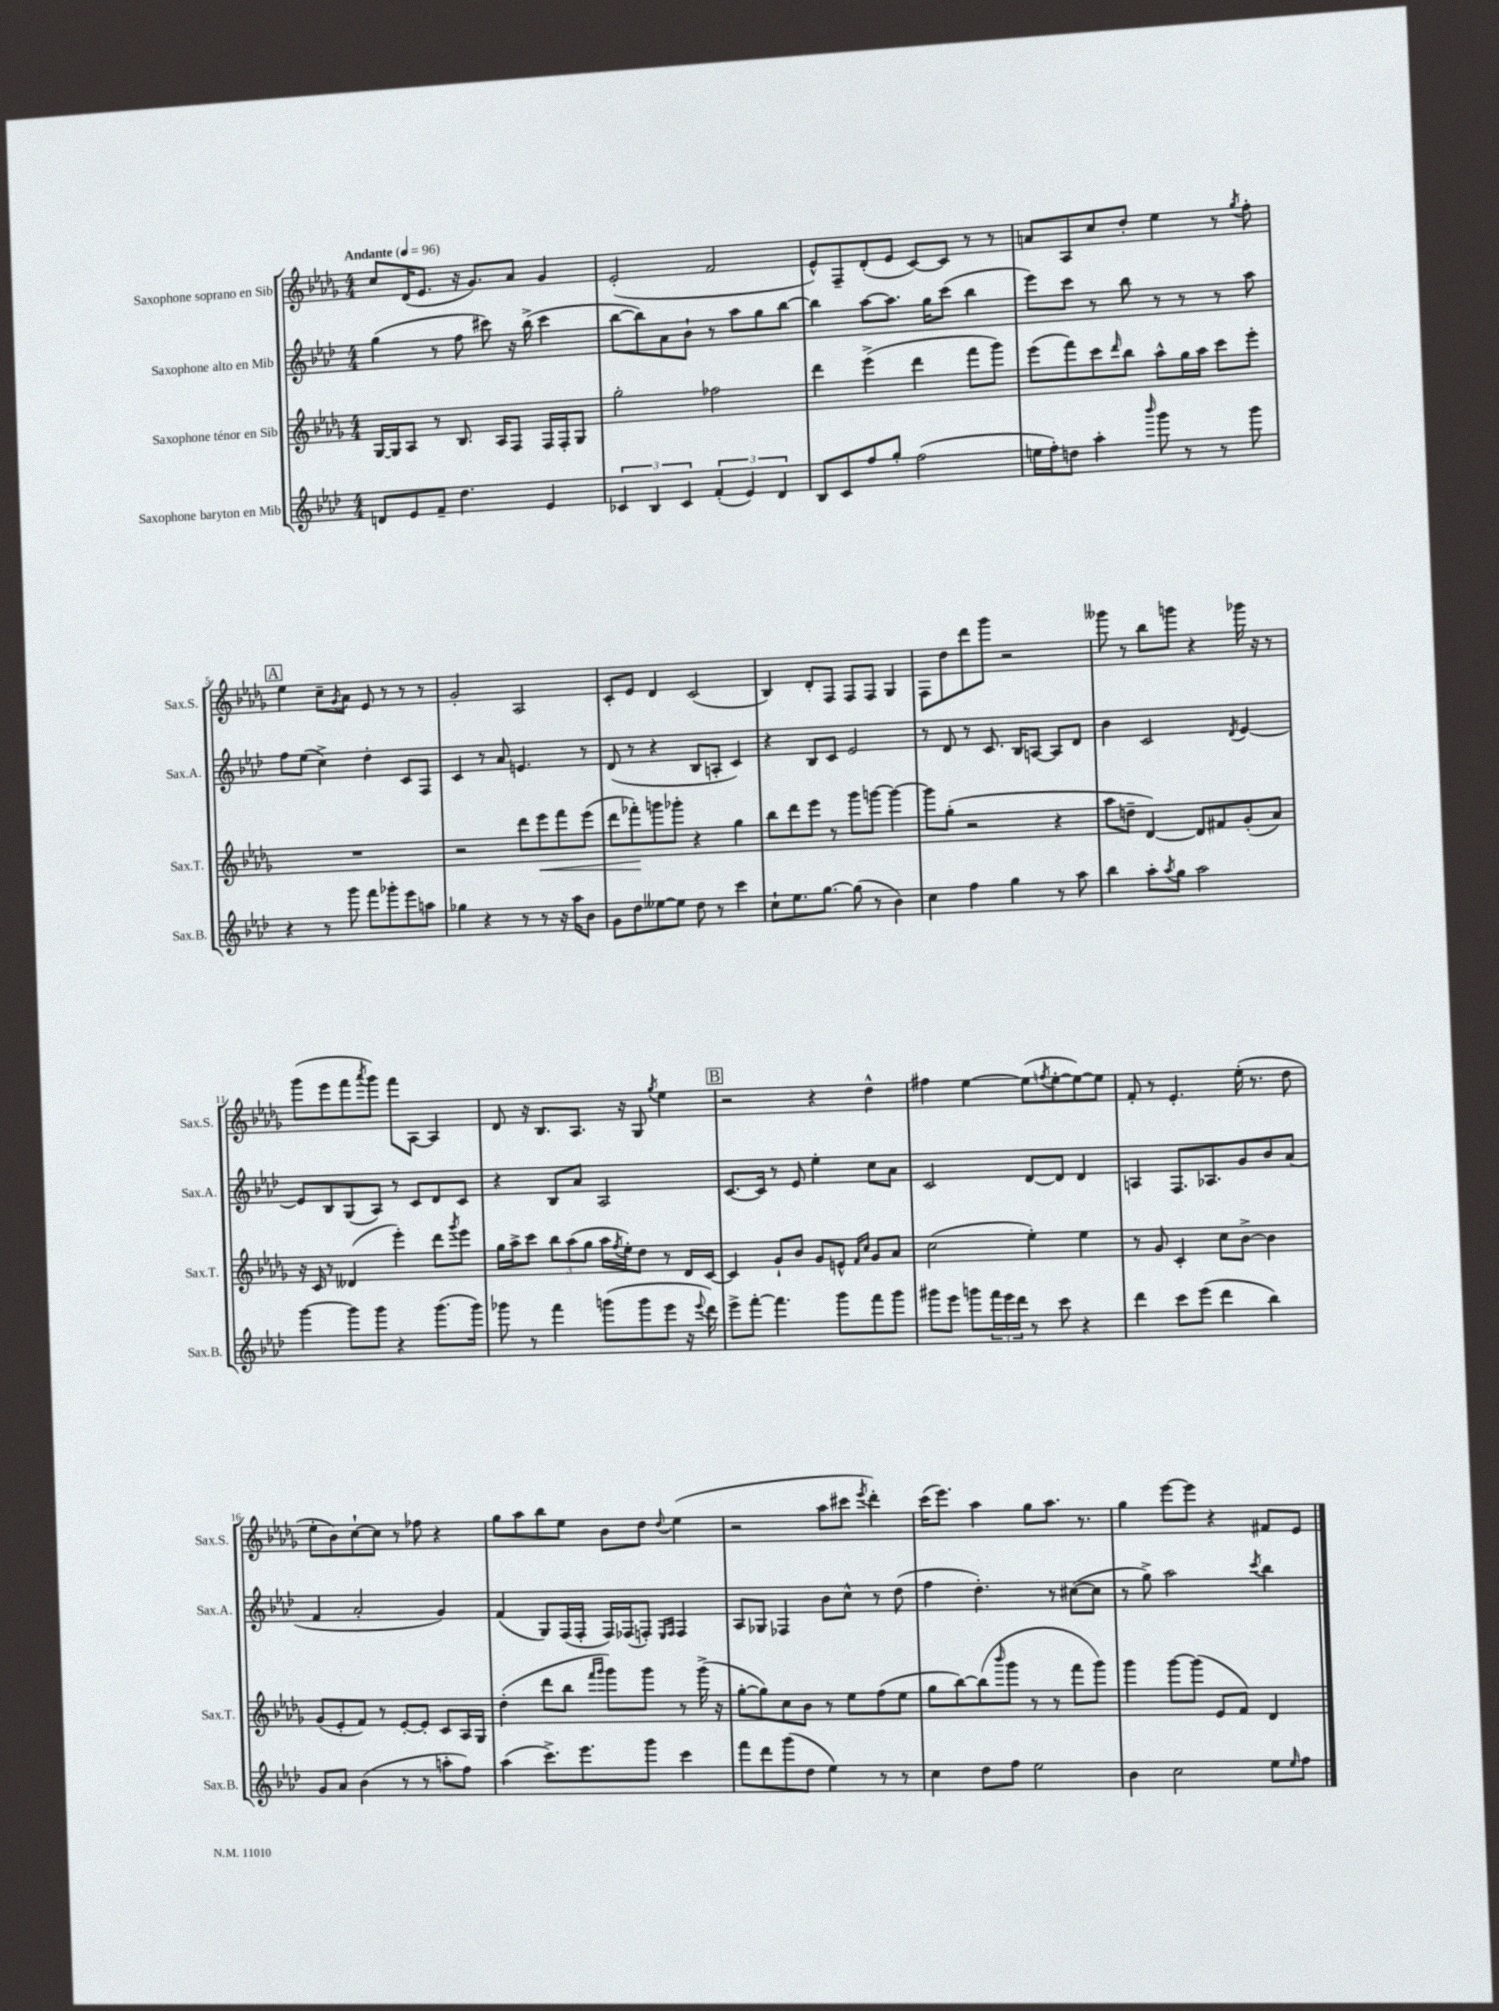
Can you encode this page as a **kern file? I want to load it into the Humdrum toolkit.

**kern	**kern	**kern	**kern
*staff4	*staff3	*staff2	*staff1
*clefG2	*clefG2	*clefG2	*clefG2
*k[b-e-a-d-]	*k[b-e-a-d-g-]	*k[b-e-a-d-]	*k[b-e-a-d-g-]
*M4/4	*M4/4	*M4/4	*M4/4
*MM96	*MM96	*MM96	*MM96
8d	[16G-	(4gg	8cc
.	16G-]	.	.
8e-	8A-	.	(16d-
.	.	.	8.e-
8f~	8r	8r	.
4.dd-	8.B-	8ff	16r
.	.	.	8.g-)
.	.	8ccc#)	.
.	16A-	.	.
.	8F	16r	8a-
.	.	(16bb-^	.
4e-	16F	4ccc#	4g-
.	16F'	.	.
.	8G-	.	.
=	=	=	=
6c-	2gg-'	[8bb-	(2e-'
.	.	8bb-])	.
6B-	.	.	.
.	.	8a-	.
6c-	.	.	.
.	.	8b-`	.
(6f'	2ff-	8r	2f
.	.	8aa-	.
6e-)	.	.	.
.	.	8gg	.
6d-	.	.	.
.	.	[8bb-	.
=	=	=	=
8B-	4ddd-	4bb-]	8e-^^)
8c	.	.	8F~
8ff	(4eee-^	[8aa-	(8d-'
8gg'	.	8.aa-]	8e-
(2ff	4ddd-	.	[8c)
.	.	16gg	.
.	.	(8ccc	8c]
.	8fff	4bb-	8r
.	8ggg-)	.	8r
=	=	=	=
16ee	(8eee-	8eee-)	8a
16ff')	.	.	.
8dd	8fff)	8ccc	8A-
4aa-'	8ccc	8r	8cc
.	16qqddd-	.	.
.	8bb-	8bb-	8dd-'
16qqbbb-	.	.	.
8ggg	8aa-^^	8r	4ee-
8r	16gg-	8r	.
.	16aa-	.	.
8r	8ccc	8r	8r
.	.	.	8qgg-
8ggg	8eee-'	8aa-	8ff'
=	=	=	=
4r	1r	8ff	4ee-
.	.	(8ee-	.
8r	.	4cc^)	8cc~
.	.	.	8qg-
8ggg	.	.	8a-
8fff	.	4dd-'	8e-
8ggg-'	.	.	8r
8eee-	.	8c	8r
8aa	.	8F	8r
=	=	=	=
4gg-	2r	4c	2g-'
4r	.	8r	.
.	.	8a-	.
8r	8ddd-	4.e	2A-
8r	8eee-	.	.
16r	8fff	.	.
16aa-	.	.	.
8b-	(8eee-	8r	.
=	=	=	=
8g	8ddd-	(8d-	8c'
8dd-	8fff-')	8r	8e-
[8ee--	8ggg	4r	4d-
8ee--]	8ggg-'	.	.
8dd-	4r	8B-	(2c
8r	.	8A'	.
4ccc	4gg-	4c)	.
=	=	=	=
8cc`	8bb-	4r	4B-)
8.ee-	8ddd-	.	.
.	8eee-	8B-	8d-'
[8.gg	.	.	.
.	8r	8c	8F
(8gg]	8ggg-	2e-	8F
8r	[8ggg	.	8F
4b-)	4ggg_	.	4G-
=	=	=	=
4cc	8ggg]	8r	8F
.	(8gg-'	8d-	8dd-
4ff	2r	8r	8ddd-
.	.	8.c	8ggg-
4gg	.	.	2r
.	.	16B-	.
.	.	[8A	.
8r	4r	8A]	.
8aa-	.	8d-	.
=	=	=	=
4bb-	8aa-	4b-	8ggg--
.	8dd~	.	8r
8aa-'	[4d-)	2c	8bb-
8qaa-	.	.	.
8gg	.	.	8ggg
2aa-	8d-]	.	4r
.	8f#	.	.
.	.	8qd-	.
.	(8g-'	[4e-	16ggg-
.	.	.	16r
.	8a-)	.	8r
=	=	=	=
[4ggg	16r	8e-]	(8ggg-
.	16c	.	.
.	8r	8B-	8eee-
8ggg]	(4d--	(8G	8fff
.	.	.	8qaaa-
8ggg	.	8A-)	8ggg-)
4r	4eee-')	8r	8fff
.	.	8c	[8A-
(8.ggg	8ddd-	8d-	4A-]
.	8qggg-	.	.
.	8eee-	8c	.
16ggg)	.	.	.
=	=	=	=
8ggg-	16gg-	4r	8d-
.	16aa-^	.	.
8r	8ccc	.	16r
.	.	.	8.B-
4fff	12bb-	8B-	.
.	(12aa-	.	.
.	.	8a-	8.A-
.	12gg-	.	.
(8ggg	16aa-	2A-	.
.	8qff	.	.
.	16ee-')	.	16r
8ggg	8dd-	.	8G-
.	.	.	8qgg-
8eee-	8r	.	4ee-
16r	16d-	.	.
8qqeee-	.	.	.
16ddd-)	[16c	.	.
=	=	=	=
8eee-^	4c]	[8.c	2r
[8fff'	.	.	.
.	.	16c]	.
4.fff]	8g-`	8r	.
.	8b-	8e-	.
.	8g-	4ee-'	4r
8ggg	8e^^	.	.
.	16qqf	.	.
.	16qqcc	.	.
8fff	8g-	8cc	4dd-^^
8ggg	8a-	8a-	.
=	=	=	=
8ggg#	(2cc	2c	4ff#
8eee-	.	.	.
8ggg	.	.	[4ee-
24fff	.	.	.
24eee-	.	.	.
24ddd-	.	.	.
8r	4ee-')	[8d-	(8ee-]
.	.	.	8qff
8ccc	.	8d-]	[8ee-'
4r	4ee-	4d-	8ee-_)
.	.	.	8ee-]
=	=	=	=
4ddd-	8r	4A	8f'
.	8g-	.	8r
8ccc	4c'	8.F	4.e-'
(8eee-	.	.	.
.	.	8.A-	.
4ddd-	8cc	.	.
.	[8b-^	8g	(16ee-'
.	.	.	8.r
4bb-)	4b-]	8b-	.
.	.	(8a-	8dd-
=	=	=	=
8g	(8g-	4f	8ee-'
8a-	8e-'	.	8b-)
(4b-	8f)	2a-'	[8cc`
.	8r	.	8cc]
8r	[8e-'	.	8r
8r	8e-']	.	8ff-
8aa'	8c	4g)	4r
8ff)	16A-	.	.
.	16G-	.	.
=	=	=	=
(4aa-	(4dd-'	(4f	8gg-
.	.	.	8aa-
8.ccc^)	8ddd-	8G)	8bb-
.	8bb-	(16F	8ee-
8.eee-	.	16F'	.
.	16qqfff	.	.
.	16qqggg-	.	.
.	8ggg-)	16F)	8b-
.	.	(16F-	.
8ggg	8ggg-	8F')	8dd-
.	.	16qqE-	.
.	.	16qqF	8qqdd-
4ccc	8r	4F	(4ee-
.	(16ggg-^	.	.
.	16r	.	.
=	=	=	=
8fff	[8gg-'	8A-	2r
8ddd-	8gg-])	8G-	.
(8ggg	8cc	4F-	.
8dd-	8b-	.	.
4ee-)	8r	8b-	8aa-
.	8ee-	8cc^^	8ccc#
.	.	.	8qeee-
8r	(8ff	8r	4ddd-')
8r	8ee-	(8dd-	.
=	=	=	=
4cc	8gg-	4ff	(16ccc
.	.	.	8.eee-)
.	[8bb-)	.	.
8dd-	(8bb-]	4.dd-')	4aa-
.	16qqbbb-	.	.
8ff	8ggg-	.	.
2ee-	8r	.	8gg-
.	8r	8r	8.aa-
.	8fff	([8cc#	.
.	.	.	8.r
.	8ggg-)	8cc#]	.
=	=	=	=
4b-	4ggg-	8r	4gg-
.	.	8gg^)	.
2cc	[8ggg-	2aa-	[8eee-
.	(8ggg-]	.	8eee-]
.	8e-	.	4r
.	8f)	.	.
.	.	8qccc	.
8ee-	4d-	4bb-	8f#
16qqee-	.	.	.
8ff	.	.	8e-
==	==	==	==
*-	*-	*-	*-
